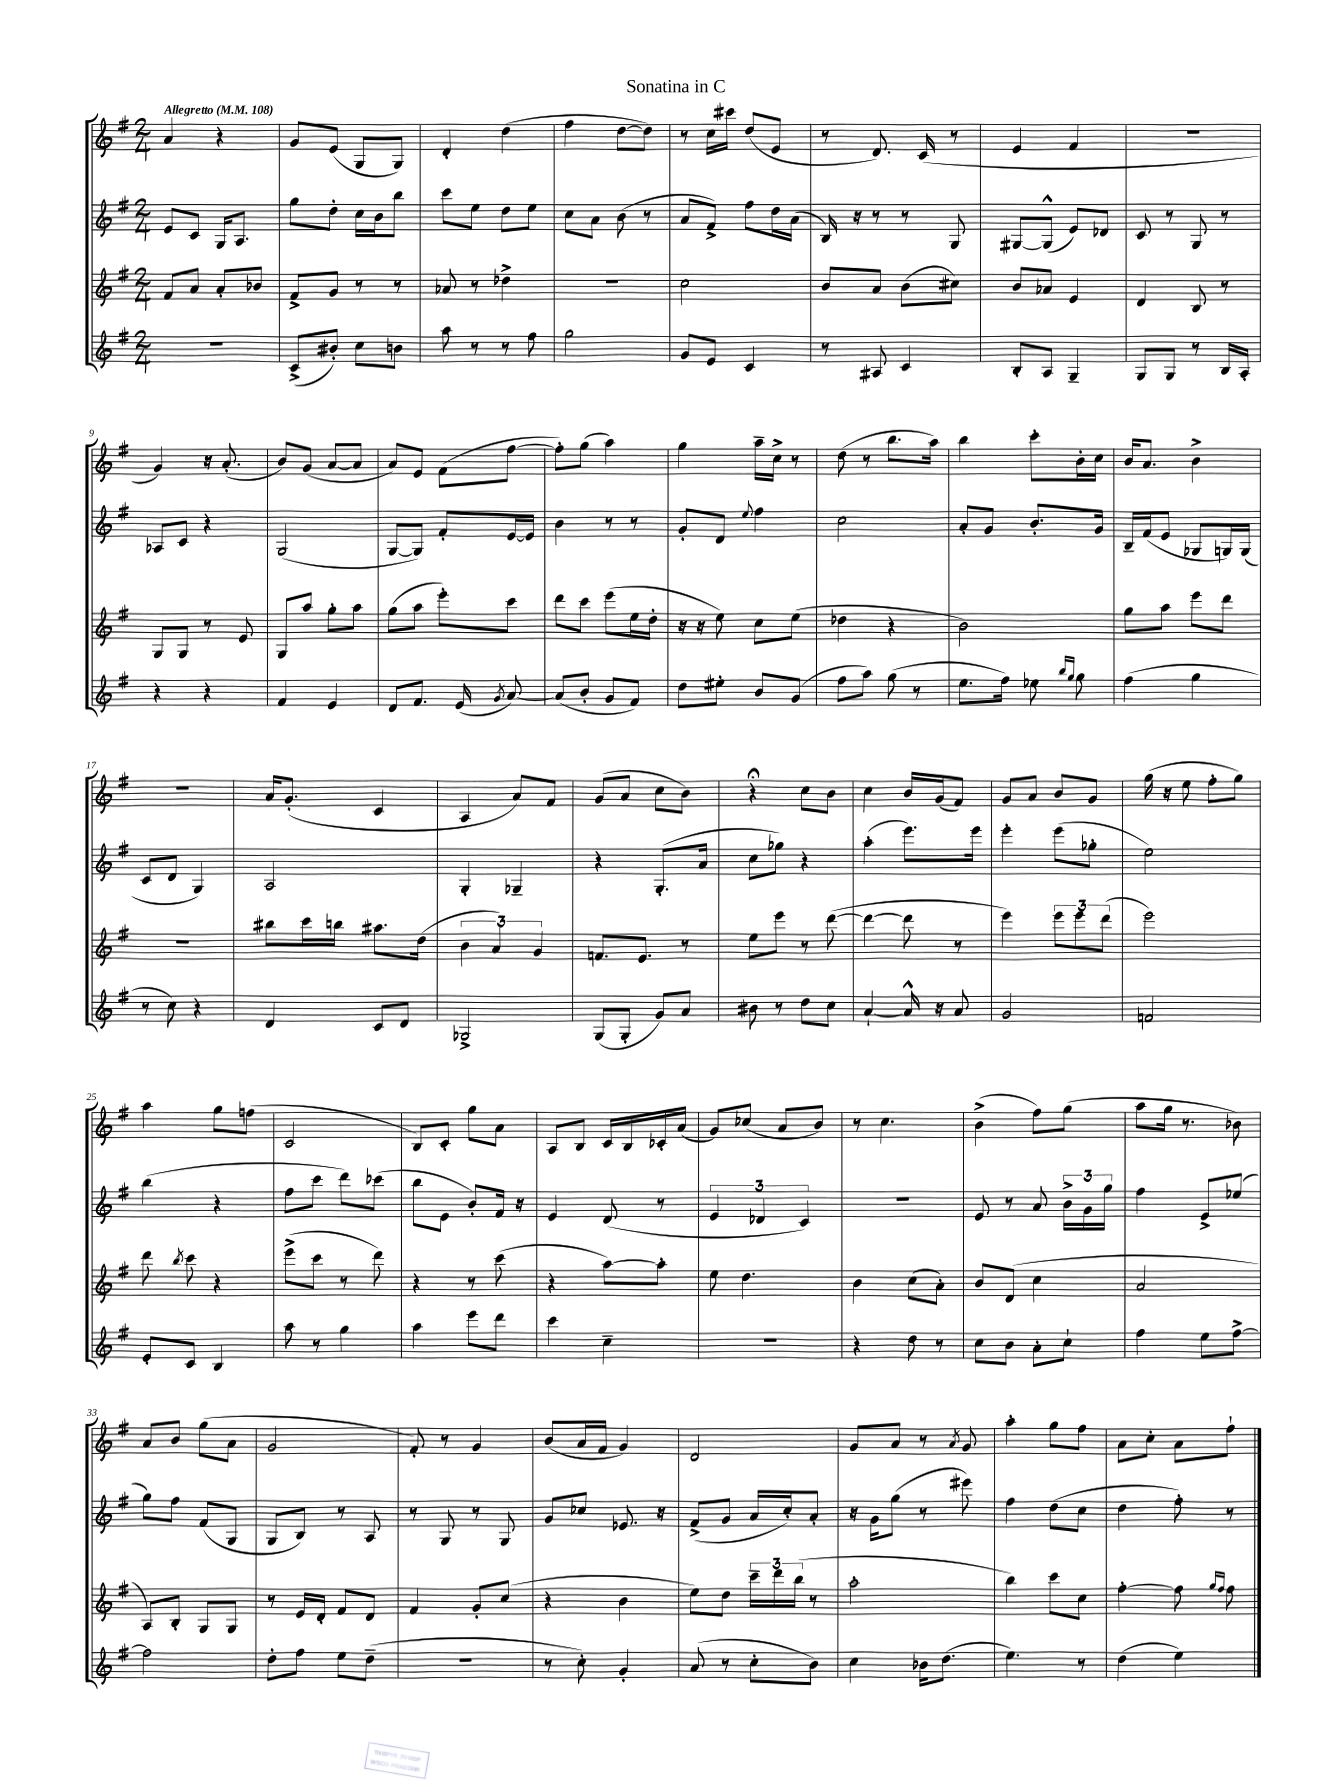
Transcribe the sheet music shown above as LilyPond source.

\header { title = "Sonatina in C" }
<<
\new StaffGroup <<
\new Staff = "s0" {
    \clef treble \key g \major \numericTimeSignature \time 2/4 \tempo "Allegretto" 4 = 108
    \autoBeamOff a'4 r4 |
    g'8[ e'8]( g8[ g8]) |
    d'4-. d''4( |
    fis''4 d''8[~ d''8]) |
    r8 c''16[ cis'''16] d''8[( e'8] |
    r8 d'8.) c'16( r8 |
    e'4 fis'4 |
    R2 |
    g'4) r16 a'8.-.( |
    b'8[) g'8]( a'8[~ a'8] |
    a'8[) e'8] fis'8[( fis''8]~ |
    fis''8[-.) g''8]( a''4) |
    g''4 a''16[-- c''16]-> r8 |
    d''8( r8 b''8.[ a''16]) |
    b''4 c'''8[-. b'16-. c''16] |
    b'16[ a'8.] b'4-> |
    R2 |
    a'16[ g'8.]-.( c'4 |
    a4 a'8[) fis'8] |
    g'8[( a'8] c''8[ b'8]) |
    r4\fermata c''8[ b'8] |
    c''4 b'16[ g'16( fis'8]) |
    g'8[ a'8] b'8[ g'8] |
    g''16( r16 e''8 fis''8[-. g''8]) |
    a''4 g''8[ f''8]( |
    c'2 |
    b8[) c'8]-. g''8[ a'8] |
    a8[ b8] c'16[ b16 ces'16-. a'16]( |
    g'8[) ces''8]( a'8[ b'8]) |
    r8 c''4. |
    b'4->( fis''8[) g''8]( |
    a''8[ g''16] r8. bes'8) |
    a'8[ b'8] g''8[( a'8] |
    g'2 |
    fis'8-.) r8 g'4 |
    b'8[( a'16 fis'16] g'4) |
    d'2 |
    g'8[ a'8] r8 \acciaccatura { a'8 } g'8 |
    a''4-. g''8[ fis''8] |
    a'8[ c''8]-. a'8[ fis''8]-! \bar "|." |
}
\new Staff = "s1" {
    \clef treble \key g \major \numericTimeSignature \time 2/4
    \autoBeamOff e'8[ c'8] g16[ a8.] |
    g''8[ d''8]-. c''16[ b'16 b''8] |
    c'''8[ e''8] d''8[ e''8] |
    c''8[ a'8] b'8( r8 |
    a'8[ fis'8]->) fis''8[ d''16 a'16]( |
    b16) r16 r8 r8 g8 |
    gis8[~ gis8]-^( e'8[) des'8] |
    c'8 r8 g8 r8 |
    aes8[ c'8] r4 |
    g2( |
    g8[~ g8]) fis'8[-. e'16~ e'16] |
    b'4 r8 r8 |
    g'8[-. d'8] \appoggiatura { e''8 } fis''4 |
    c''2 |
    a'8[-. g'8] b'8.[-. g'16] |
    b16[-- fis'16( e'8] ges8[ g16) g16]( |
    c'8[ d'8] g4) |
    a2 |
    g4-. ges4-- |
    r4 g8.[-.( a'16] |
    c''8[ ges''8]) r4 |
    a''4-.( e'''8.[) e'''16] |
    e'''4-. e'''8[( ges''8]-. |
    e''2) |
    b''4( r4 |
    fis''8[ c'''8] d'''8[) ces'''8]( |
    b''8[ e'8] b'8[-.) fis'16] r16 |
    e'4 d'8( r8 |
    \tuplet 3/2 { e'4 des'4 c'4) } |
    r2 |
    e'8 r8 a'8 \tuplet 3/2 { b'16[-> g'16 g''16] } |
    fis''4 e'8[-> ees''8]( |
    g''8[) fis''8] fis'8[( g8] |
    g8[ b8]) r8 a8 |
    r8 g8 r8 g8 |
    g'8[ ces''8] ees'8. r16 |
    fis'8[->( g'8] a'16[ c''16-.) a'8]-. |
    r16 g'16[ g''8]( r8 eis'''8) |
    fis''4 d''8[( c''8] |
    d''4 fis''8-.) r8 \bar "|." |
}
\new Staff = "s2" {
    \clef treble \key g \major \numericTimeSignature \time 2/4
    \autoBeamOff fis'8[ a'8] a'8[-. bes'8] |
    fis'8[-> g'8] r8 r8 |
    aes'8 r8 des''4-> |
    r2 |
    c''2 |
    b'8[ a'8] b'8[( cis''8]) |
    b'8[ aes'8] e'4 |
    d'4 b8 r8 |
    g8[ g8] r8 e'8 |
    g8[ a''8] g''8[-. a''8] |
    g''8[( a''8] e'''8[-.) c'''8] |
    d'''8[ c'''8] e'''8[( e''16 d''16]-. |
    r16 r16 e''8) c''8[ e''8]( |
    des''4 r4 |
    b'2) |
    g''8[ a''8] e'''8[ d'''8] |
    R2 |
    bis''8[ c'''16 b''16] ais''8.[ d''16]( |
    \tuplet 3/2 { b'4 a'4) g'4 } |
    f'8.[ e'8.] r8 |
    e''8[ e'''8] r8 d'''8~( |
    d'''4~ d'''8 r8 |
    e'''4) \tuplet 3/2 { e'''8[ e'''8 d'''8]( } |
    e'''2) |
    d'''8 \acciaccatura { b''8 } c'''8 r4 |
    e'''8[->( c'''8] r8 d'''8) |
    r4 r8 c'''8( |
    r4 a''8[~) a''8]-. |
    e''8 d''4. |
    b'4 c''8[( a'8]-.) |
    b'8[ d'8]( c''4 |
    a'2 |
    a8[) b8]-. g8[ g8] |
    r8 e'16[ d'16]-. fis'8[ d'8] |
    fis'4 g'8[-. c''8]( |
    r4 b'4 |
    e''8[) d''8] \tuplet 3/2 { c'''16[-- d'''16 b''16]( } r8 |
    a''2-. |
    b''4) c'''8[ c''8] |
    fis''4~-. fis''8 \grace { g''16[ fis''16] } fis''8 \bar "|." |
}
\new Staff = "s3" {
    \clef treble \key g \major \numericTimeSignature \time 2/4
    \autoBeamOff R2 |
    c'8[->( bis'8]-.) c''8[ b'8] |
    a''8 r8 r8 fis''8 |
    g''2 |
    g'8[ e'8] c'4 |
    r8 ais8 c'4 |
    b8[-. a8] g4-- |
    g8[ g8] r8 b16[ a16]-. |
    r4 r4 |
    fis'4 e'4 |
    d'8[ fis'8.] e'16( \acciaccatura { g'8 } a'8~) |
    a'8[( b'8]-. g'8[ fis'8]) |
    d''8[ eis''8]-. b'8[ g'8]( |
    fis''8[ a''8]) g''8( r8 |
    e''8.[ fis''16]) ees''8 \grace { b''16[ g''16] } g''8 |
    fis''4( g''4 |
    r8 c''8) r4 |
    d'4 c'8[ d'8] |
    ges2-> |
    g8[( g8]-. g'8[) a'8] |
    bis'8 r8 d''8[ c''8] |
    a'4~-! a'16-^ r16 a'8 |
    g'2 |
    f'2 |
    e'8[-. c'8] b4 |
    a''8 r8 g''4 |
    a''4 e'''8[ d'''8] |
    c'''4 c''4-- |
    r2 |
    r4 d''8 r8 |
    c''8[ b'8] a'8[-. c''8]-! |
    fis''4 e''8[ fis''8]~-> |
    fis''2 |
    d''8[-. fis''8] e''8[ d''8]--( |
    r2 |
    r8 c''8-.) g'4-. |
    a'8( r8 c''8[-. b'8]) |
    c''4 bes'16[ d''8.]( |
    e''4.) r8 |
    d''4( e''4) \bar "|." |
}
>>
>>
